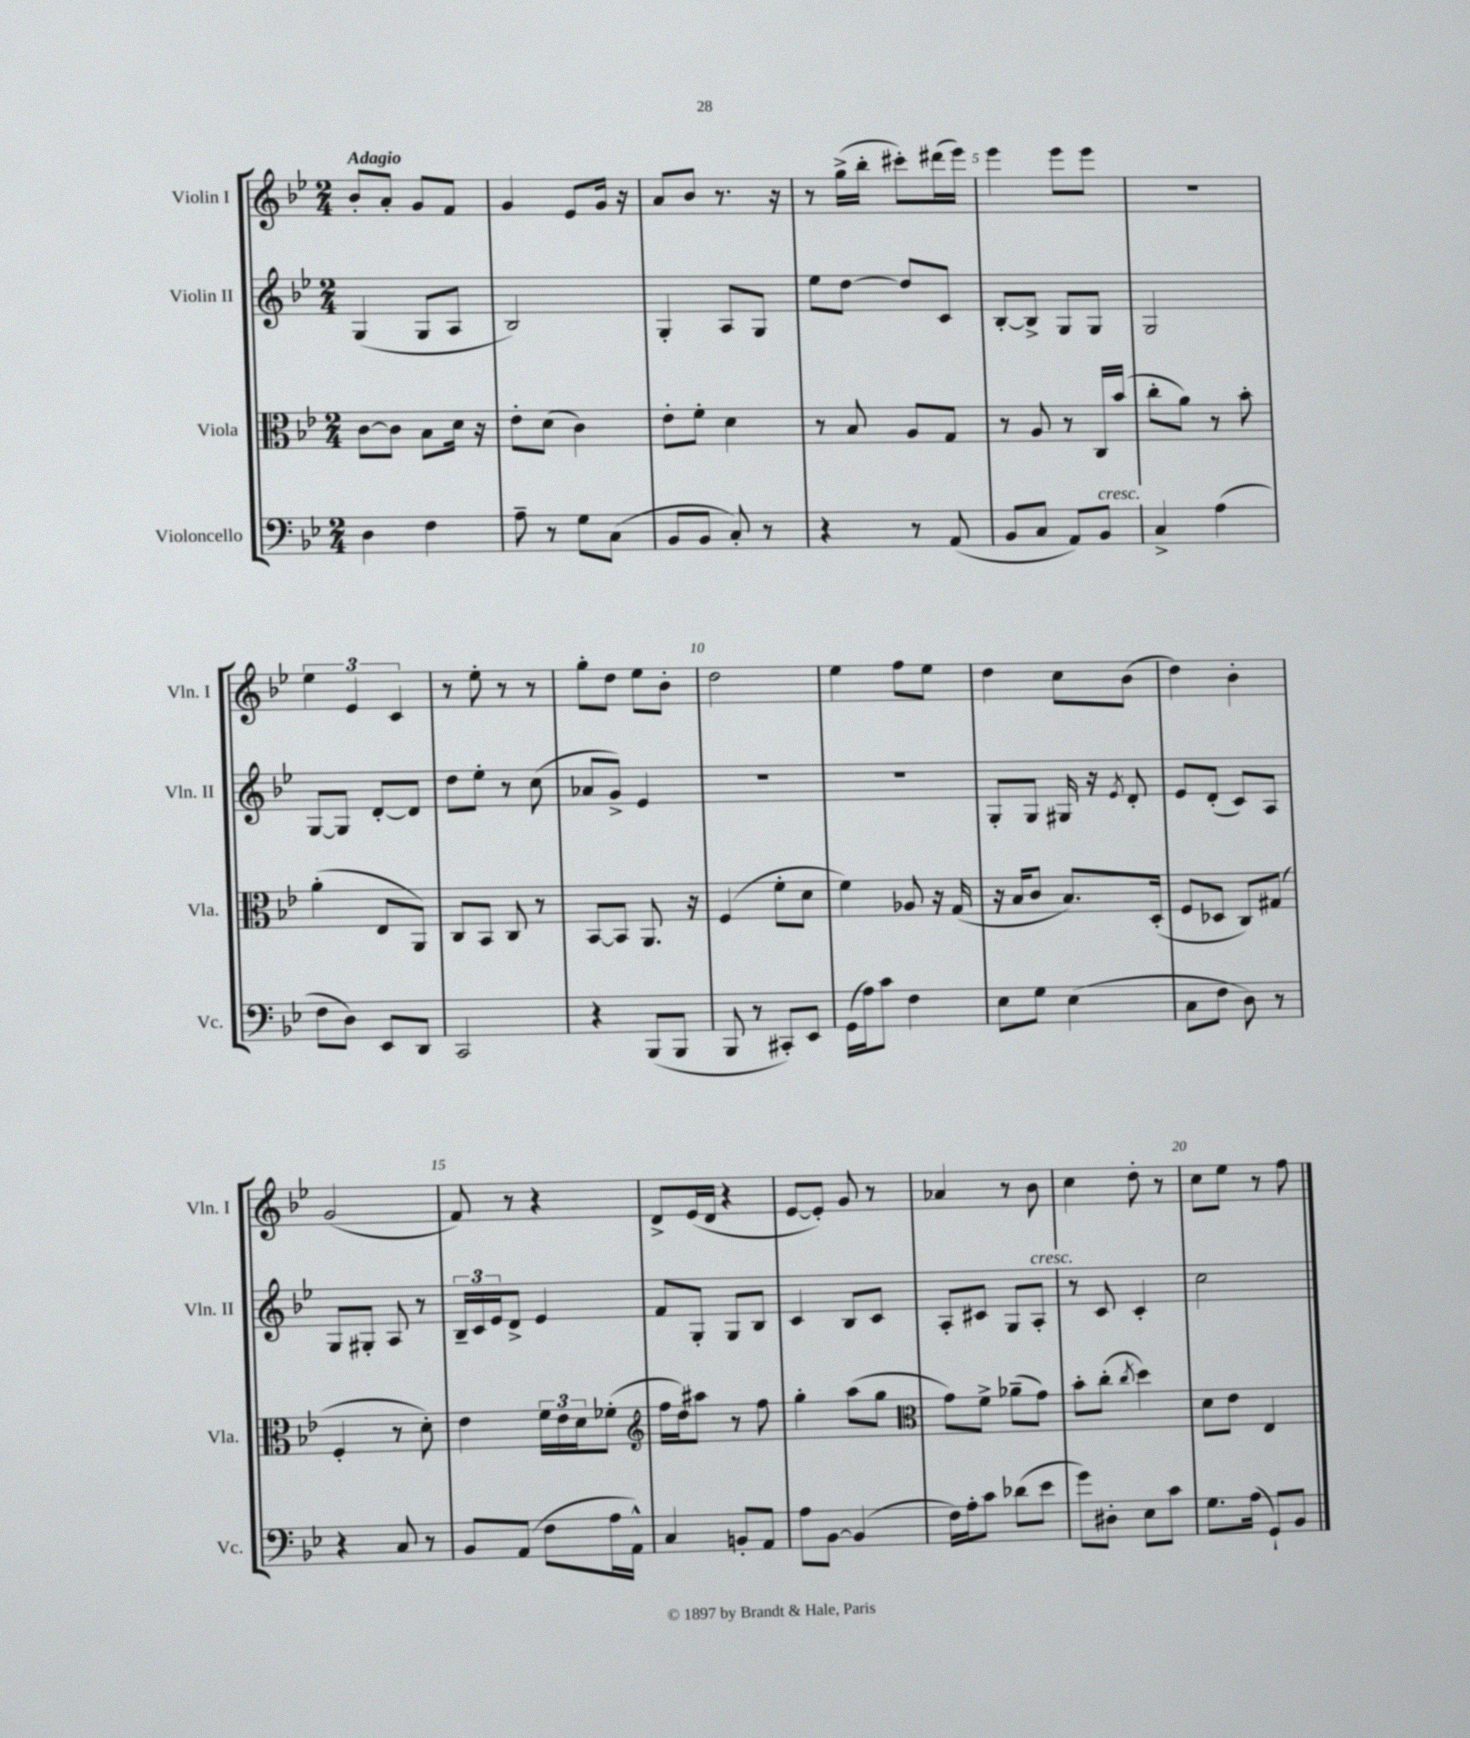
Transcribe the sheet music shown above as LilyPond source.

<<
\new StaffGroup <<
\new Staff = "s0" \with { instrumentName = "Violin I" shortInstrumentName = "Vln. I" } {
    \clef treble \key bes \major \numericTimeSignature \time 2/4 \tempo "Adagio"
    bes'8-. a'8-. g'8 f'8 |
    g'4 ees'8 g'16 r16 |
    a'8 bes'8 r8. r16 |
    r8 g''16->( bes''16-. cis'''8-.) dis'''16( ees'''16) |
    ees'''4 ees'''8 ees'''8 |
    R2 |
    \tuplet 3/2 { ees''4 ees'4 c'4 } |
    r8 ees''8-. r8 r8 |
    g''8-. d''8 ees''8 bes'8-. |
    d''2 |
    ees''4 f''8 ees''8 |
    d''4 c''8 bes'8( |
    d''4) bes'4-. |
    g'2( |
    f'8) r8 r4 |
    d'8-> ees'16( d'16 r4 |
    ees'8~ ees'8-.) g'8 r8 |
    aes'4 r8 bes'8 |
    c''4 d''8-. r8 |
    c''8 ees''8 r8 f''8 \bar "|." |
}
\new Staff = "s1" \with { instrumentName = "Violin II" shortInstrumentName = "Vln. II" } {
    \clef treble \key bes \major \numericTimeSignature \time 2/4
    g4( g8 a8 |
    bes2) |
    g4-. a8 g8 |
    ees''8 d''8~ d''8 c'8 |
    bes8~-. bes8-> g8 g8 |
    g2 |
    g8~ g8 d'8~-. d'8 |
    d''8 ees''8-. r8 c''8( |
    aes'8 g'8->) ees'4 |
    r2 |
    r2 |
    g8-. g8 gis16 r16 \acciaccatura { ees'8 } d'8-. |
    ees'8 d'8-.( c'8) a8 |
    g8 gis8-. a8 r8 |
    \tuplet 3/2 { bes16-- c'16 ees'16 } d'8-> ees'4 |
    f'8 g8-. g8 bes8 |
    c'4 bes8 c'8 |
    a8-. cis'8 g8 a8-.^\markup { \italic "cresc." } |
    r8 c'8 c'4-. |
    c''2 \bar "|." |
}
\new Staff = "s2" \with { instrumentName = "Viola" shortInstrumentName = "Vla." } {
    \clef alto \key bes \major \numericTimeSignature \time 2/4
    c'8~ c'8 bes8 d'16 r16 |
    ees'8-. d'8( c'4) |
    ees'8-. f'8-. d'4 |
    r8 bes8 a8 g8 |
    r8 a8 r8 c16 bes'16( |
    c''8-. a'8) r8 bes'8-. |
    a'4-.( ees8 a,8) |
    c8 bes,8 c8 r8 |
    bes,8~ bes,8 a,8. r16 |
    f4( f'8-. d'8 |
    f'4) aes8 r16 g16( |
    r16 bes16 c'8 bes8.) d16-.( |
    f8 des8 c8) gis8( |
    f4-. r8 d'8-.) |
    ees'4 \tuplet 3/2 { f'16 ees'16 d'16 } fes'8-.( |
    \clef treble f''16 d''16) ais''8 r8 f''8 |
    g''4-. a''8( g''8 |
    \clef alto g'8) f'8-> aes'8--( g'8) |
    bes'8-. c''8-.( \acciaccatura { c''8 } d''4) |
    d'8 ees'8 ees4 \bar "|." |
}
\new Staff = "s3" \with { instrumentName = "Violoncello" shortInstrumentName = "Vc." } {
    \clef bass \key bes \major \numericTimeSignature \time 2/4
    d4 f4 |
    a8-- r8 g8 c8( |
    bes,8 bes,8 c8-.) r8 |
    r4 r8 a,8( |
    bes,8 c8 a,8) bes,8^\markup { \italic "cresc." } |
    c4-> a4( |
    f8 d8) ees,8 d,8 |
    c,2 |
    r4 bes,,8( bes,,8 |
    bes,,8 r8 cis,8-.) ees,8 |
    g,16( a16) c'8 f4 |
    ees8 g8 ees4( |
    c8 f8 d8) r8 |
    r4 c8 r8 |
    bes,8 a,8( f8 a16 a,16-^) |
    c4 b,8-. a,8 |
    a8 bes,8~ bes,4( |
    f16) a16-. c'8 des'8( ees'8 |
    g'8) dis8-. ees8 c'8 |
    g8. a16( g,8-!) bes,8 \bar "|." |
}
>>
>>
\layout { \context { \Score \override BarNumber.break-visibility = ##(#f #t #t) barNumberVisibility = #(every-nth-bar-number-visible 5) } }
